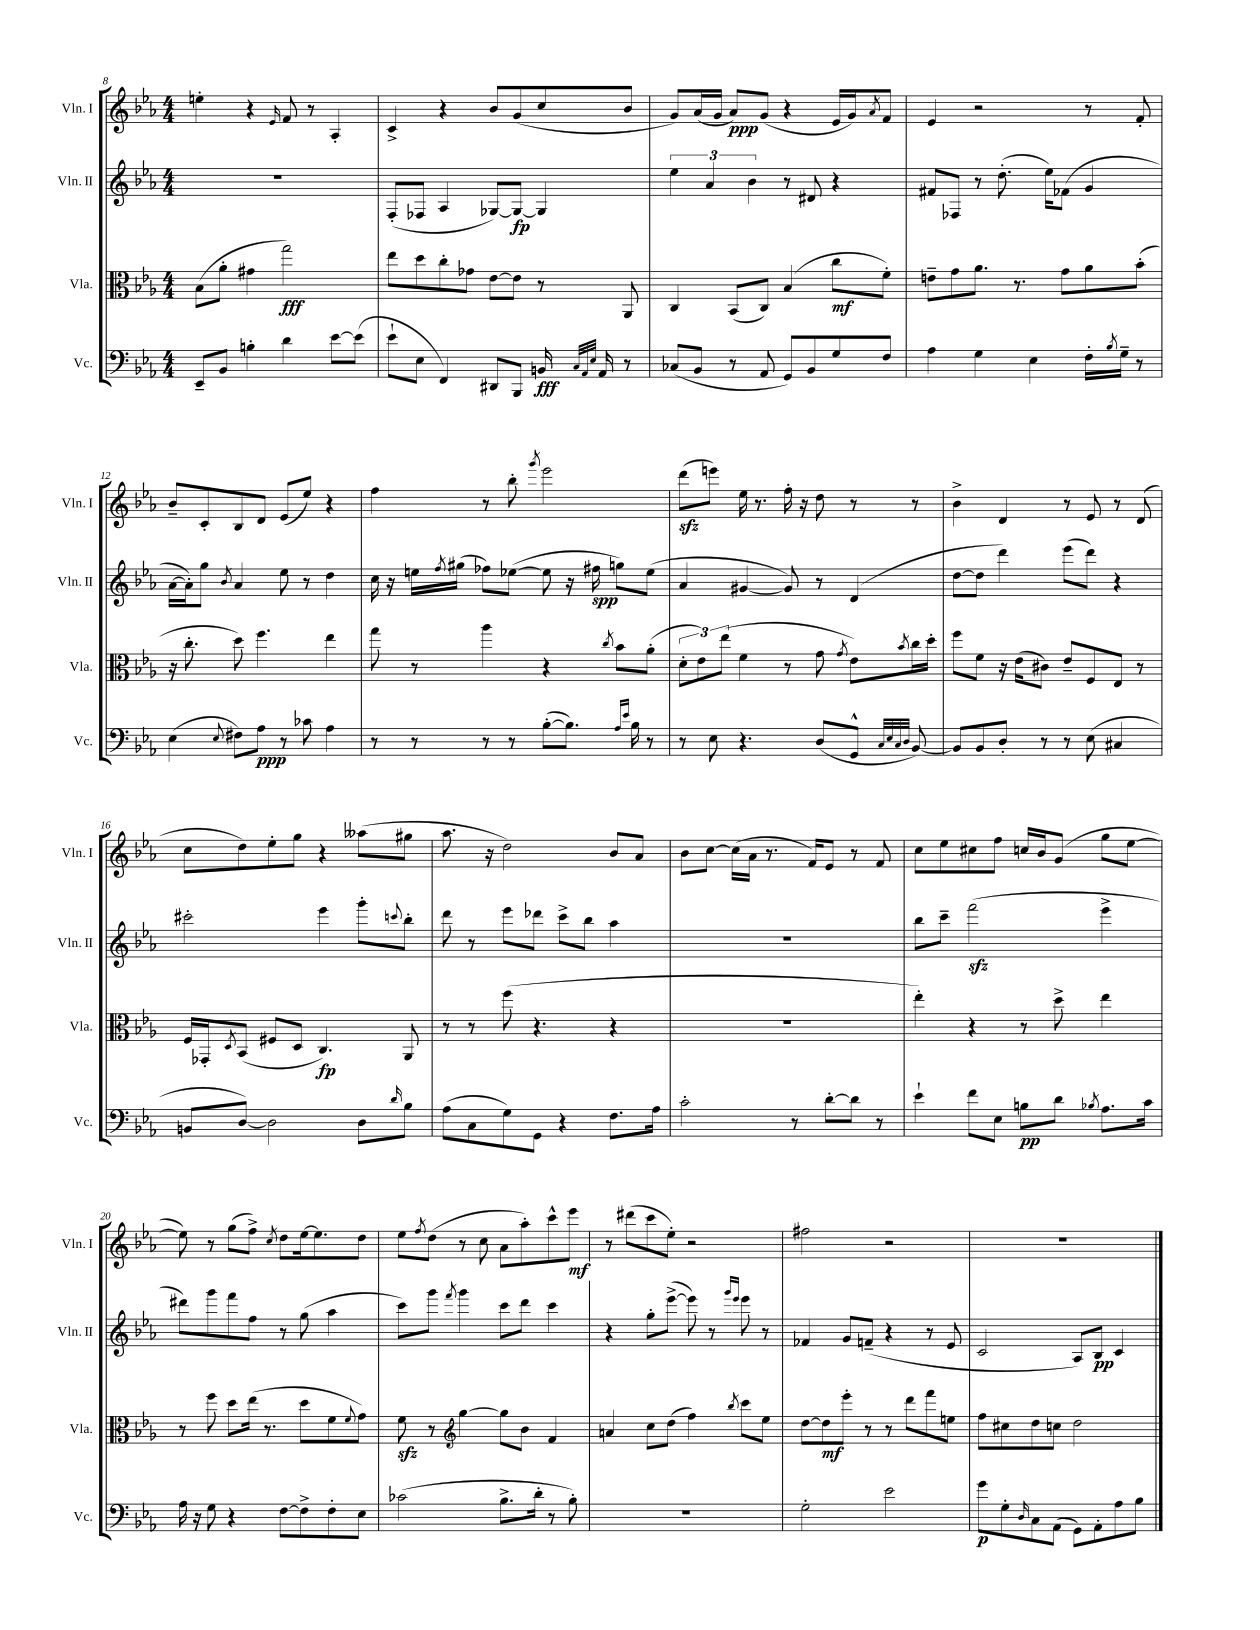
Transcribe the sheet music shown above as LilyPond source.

<<
\new StaffGroup <<
\new Staff = "s0" \with { instrumentName = "Vln. I" shortInstrumentName = "Vln. I" } {
    \clef treble \key ees \major \numericTimeSignature \time 4/4
    e''4-. r4 \grace { ees'16 } f'8 r8 aes4-. |
    c'4-> r4 bes'8 g'8( c''8 bes'8 |
    g'8) aes'16( g'16 aes'8\ppp) g'8( r4 ees'16 g'16) \acciaccatura { aes'8 } f'8 |
    ees'4 r2 r8 f'8-. |
    bes'8-- c'8-. bes8 d'8 ees'8( ees''8) r4 |
    f''4 r8 bes''8-. \acciaccatura { g'''8 } ees'''2 |
    d'''8\sfz( e'''8) ees''16 r8. f''16-. r16 d''8 r8 r8 |
    bes'4-> d'4 r8 ees'8 r8 d'8( |
    c''8 d''8) ees''8-. g''8 r4 aeses''8( gis''8 |
    aes''8. r16 d''2) bes'8 aes'8 |
    bes'8 c''8~ c''16( aes'16 r8. f'16) ees'8 r8 f'8 |
    c''8 ees''8 cis''8 f''8 c''16 bes'16 g'8( g''8 ees''8~ |
    ees''8) r8 g''8( f''8->) \acciaccatura { c''8 } d''8 ees''16~ ees''8. d''8 |
    ees''8 \acciaccatura { f''8 } d''8( r8 c''8 aes'8 aes''8-.) c'''8-^ ees'''8\mf |
    r8 dis'''8( c'''8 ees''8-.) r2 |
    fis''2 r2 |
    R1 \bar "|." |
}
\new Staff = "s1" \with { instrumentName = "Vln. II" shortInstrumentName = "Vln. II" } {
    \clef treble \key ees \major \numericTimeSignature \time 4/4
    R1 |
    f8-.( fes8 aes4 ges8~) ges8~\fp ges4 |
    \tuplet 3/2 { ees''4 aes'4 bes'4 } r8 dis'8 r4 |
    fis'8 fes8 r8 d''8.-.( ees''16) fes'8( g'4 |
    aes'16~ aes'16-.) g''8 \acciaccatura { bes'8 } aes'4 ees''8 r8 d''4 |
    c''16 r16 e''16 \acciaccatura { f''8 } gis''16( fes''8) ees''8~( ees''8 r16 fis''16\spp g''8) ees''8( |
    aes'4 gis'4~ gis'8) r8 d'4( |
    d''8~ d''8 d'''4) ees'''8( d'''8) r4 |
    cis'''2-. ees'''4 g'''8-. \appoggiatura { c'''8 } bes''8-. |
    d'''8 r8 ees'''8 des'''8 c'''8-> bes''8 aes''4 |
    R1 |
    bes''8 c'''8-- f'''2\sfz( ees'''4-> |
    dis'''8) g'''8 f'''8 f''8 r8 g''8( aes''4 |
    c'''8) g'''8 \acciaccatura { f'''8 } g'''4 c'''8 d'''8 c'''4 |
    r4 g''8-. ees'''8~->( ees'''8) r8 \grace { g'''16 ees'''16 } ees'''8 r8 |
    fes'4 g'8 f'8--( r4 r8 ees'8 |
    c'2 aes8) bes8\pp c'4 \bar "|." |
}
\new Staff = "s2" \with { instrumentName = "Vla." shortInstrumentName = "Vla." } {
    \clef alto \key ees \major \numericTimeSignature \time 4/4
    bes8( aes'8-. gis'4 g''2\fff) |
    ees''8 d''8 c''8-. ges'8 ees'8~ ees'8 r8 aes,8 |
    c4 bes,8( c8) bes4( c''8\mf f'8-.) |
    e'8-- g'8 aes'8. r8. g'8 aes'8 bes'8-.( |
    r16 c''8.-. d''8) f''4. ees''4 |
    g''8 r8 aes''4 r4 \acciaccatura { c''8 } bes'8 aes'8-.( |
    \tuplet 3/2 { d'8-. ees'8) ees''8( } f'4 r8 g'8 \acciaccatura { g'8 } ees'8) \acciaccatura { bes'8 } c''16 d''16-. |
    f''8 f'8 r16 ees'16( cis'8) ees'8-- f8 ees8 r8 |
    f16 ges,16-. \acciaccatura { d8 } bes,8( fis8 d8 c4.\fp) aes,8 |
    r8 r8 f''8( r4. r4 |
    R1 |
    ees''4-.) r4 r8 d''8-> ees''4 |
    r8 f''8 d''8 ees''16( r8. d''8 f'8 \appoggiatura { f'8 } g'8) |
    f'8\sfz r8 \clef treble g''4~ g''8 bes'8 f'4 |
    a'4 c''8 d''8( f''4) \acciaccatura { bes''8 } c'''8 ees''8 |
    d''8~ d''8\mf ees'''8-. r8 r8 d'''8 f'''8 e''8 |
    f''8 cis''8 d''8 c''8 d''2 \bar "|." |
}
\new Staff = "s3" \with { instrumentName = "Vc." shortInstrumentName = "Vc." } {
    \clef bass \key ees \major \numericTimeSignature \time 4/4
    ees,8-- bes,8 b4-. d'4 ees'8~ ees'8( |
    ees'8-! ees8 f,4) dis,8 bes,,8 b,16\fff \grace { c32 aes,32 ees32 } aes,16 r8 |
    ces8( bes,8 r8 aes,8 g,8) bes,8 g8 f8 |
    aes4 g4 ees4 f16-. \acciaccatura { bes8 } g16-- r8 |
    ees4( \appoggiatura { ees8 } fis8) aes8\ppp r8 ces'8 aes4 |
    r8 r8 r8 r8 bes8~-.( bes8.) \grace { aes16 ees'16 } bes16 r8 |
    r8 ees8 r4. d8( g,8-^ \grace { c32 ees32 c32 d32 } bes,8~) |
    bes,8 bes,8 d8-. r8 r8 ees8( cis4 |
    b,8 d8~) d2 d8 \grace { d'16 } bes8 |
    aes8( c8 g8) g,8 r4 f8. aes16 |
    c'2-. r8 d'8~-. d'8 r8 |
    ees'4-! f'8 ees8 b8\pp d'8 \acciaccatura { bes8 } aes8. c'16 |
    aes16 r16 g8 r4 f8~ f8-> f8-. ees8 |
    ces'2( bes8.-> d'16-. r8 bes8-.) |
    R1 |
    g2-. ees'2 |
    g'8\p g8-. \grace { d16 } c8 aes,8( g,8) aes,8-. aes8 bes8 \bar "|." |
}
>>
>>
\layout { \context { \Score currentBarNumber = #8 } }
